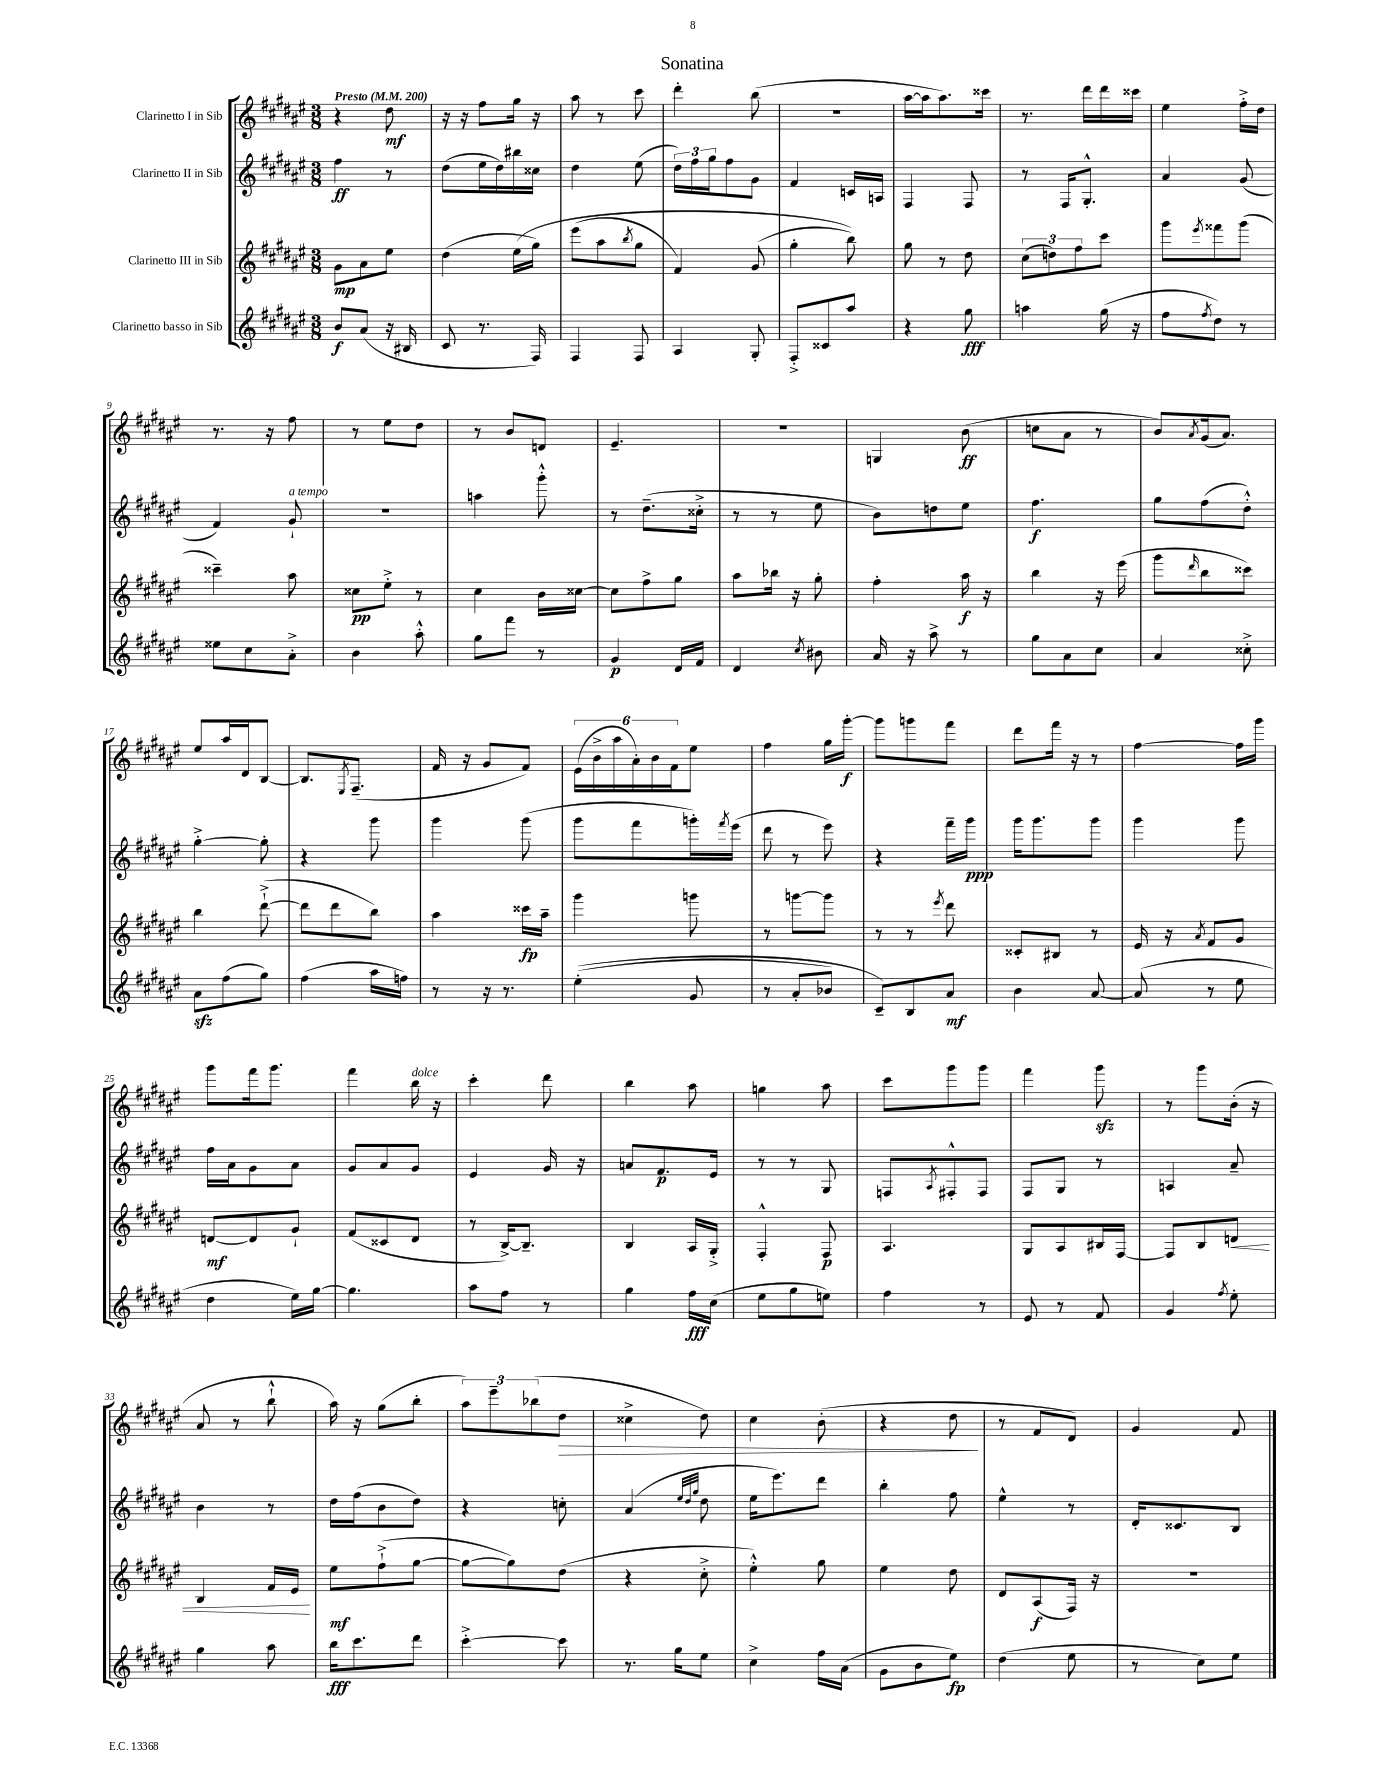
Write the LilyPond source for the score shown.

\header { title = "Sonatina" }
<<
\new StaffGroup <<
\new Staff = "s0" \with { instrumentName = "Clarinetto I in Sib" } {
    \clef treble \key fis \major \numericTimeSignature \time 3/8 \tempo "Presto" 4 = 200
    r4 dis''8\mf |
    r16 r16 fis''8 gis''16 r16 |
    ais''8 r8 cis'''8 |
    dis'''4-. b''8( |
    R4. |
    ais''16~ ais''16 ais''8.) cisis'''16 |
    r8. dis'''16 dis'''16 cisis'''16 |
    eis''4 fis''16-.-> dis''16 |
    r8. r16 fis''8 |
    r8 eis''8 dis''8 |
    r8 b'8 d'8 |
    eis'4.-- |
    R4. |
    g4 b'8\ff( |
    c''8 ais'8 r8 |
    b'8) \acciaccatura { ais'8 } gis'16( ais'8.) |
    eis''8 ais''16 dis'16 b8~ |
    b8. \acciaccatura { eis8 } fis8.--( |
    fis'16 r16 gis'8 fis'8) |
    \tuplet 6/4 { eis'16( b'16-> ais''16 ais'16-.) b'16 fis'16 } eis''8 |
    fis''4 gis''16 gis'''16~-.\f |
    gis'''8 g'''8 fis'''8 |
    dis'''8 fis'''16 r16 r8 |
    fis''4~ fis''16 gis'''16 |
    gis'''8 fis'''16 gis'''8. |
    fis'''4 b''16^\markup { \italic "dolce" } r16 |
    cis'''4-. dis'''8 |
    b''4 ais''8 |
    g''4 ais''8 |
    cis'''8 gis'''8 gis'''8 |
    fis'''4 gis'''8\sfz |
    r8 gis'''8 b'16-.( r16 |
    ais'8 r8 b''8-!-^ |
    ais''16) r16 gis''8( b''8-. |
    \tuplet 3/2 { ais''8) eis'''8-- bes''8( } dis''8\> |
    cisis''4-> dis''8) |
    cis''4 b'8-.( |
    r4 dis''8\! |
    r8 fis'8 dis'8) |
    gis'4 fis'8 \bar "|." |
}
\new Staff = "s1" \with { instrumentName = "Clarinetto II in Sib" } {
    \clef treble \key fis \major \numericTimeSignature \time 3/8
    fis''4\ff r8 |
    dis''8( eis''16 dis''16) bis''16 cisis''16 |
    dis''4 eis''8( |
    \tuplet 3/2 { dis''16) fis''16 gis''16 } fis''8 gis'8 |
    fis'4 c'16 a16 |
    fis4 fis8 |
    r8 fis16 gis8.-.-^ |
    ais'4 gis'8( |
    fis'4) gis'8-!^\markup { \italic "a tempo" } |
    R4. |
    a''4 gis'''8-.-^ |
    r8 dis''8.--( cisis''16-.-> |
    r8 r8 eis''8 |
    b'8) d''8 eis''8 |
    fis''4.\f |
    gis''8 fis''8( dis''8-.-^) |
    gis''4~-.-> gis''8-. |
    r4 gis'''8 |
    gis'''4 gis'''8( |
    gis'''8 fis'''8 g'''16-.) \acciaccatura { fis'''8 } eis'''16( |
    dis'''8 r8 eis'''8) |
    r4 fis'''16-- gis'''16\ppp |
    gis'''16 gis'''8. gis'''8 |
    gis'''4 gis'''8 |
    fis''16 ais'16 gis'8 ais'8 |
    gis'8 ais'8 gis'8 |
    eis'4 gis'16 r16 |
    a'8 fis'8.\p eis'16 |
    r8 r8 gis8 |
    f8 \acciaccatura { ais8 } fis8-.-^ fis8 |
    fis8 gis8 r8 |
    a4 ais'8-- |
    b'4 r8 |
    dis''16 fis''16( b'8 dis''8) |
    r4 c''8-. |
    ais'4( \grace { eis''32 dis''32 gis''32 } dis''8 |
    eis''16 eis'''8.) dis'''8 |
    b''4-. fis''8 |
    eis''4-^ r8 |
    dis'16-. cisis'8. b8 \bar "|." |
}
\new Staff = "s2" \with { instrumentName = "Clarinetto III in Sib" } {
    \clef treble \key fis \major \numericTimeSignature \time 3/8
    gis'8\mp ais'8 eis''8 |
    dis''4( eis''16\( gis''16) |
    eis'''8( ais''8 \acciaccatura { b''8 } gis''8 |
    fis'4) gis'8( |
    gis''4-. b''8)\) |
    gis''8 r8 dis''8 |
    \tuplet 3/2 { cis''8( d''8) fis''8 } cis'''8 |
    gis'''8 \acciaccatura { eis'''8 } fisis'''8 gis'''8( |
    cisis'''4--) ais''8 |
    cisis''8\pp eis''8-.-> r8 |
    cis''4 b'16 cisis''16~ |
    cisis''8 fis''8-> gis''8 |
    ais''8 bes''16 r16 gis''8-. |
    fis''4-. ais''16\f r16 |
    b''4 r16 eis'''16( |
    gis'''8 \grace { dis'''16 } b''8 cisis'''8) |
    b''4 dis'''8~-!->( |
    dis'''8 dis'''8 b''8) |
    ais''4 cisis'''16\fp ais''16-- |
    gis'''4 g'''8 |
    r8 g'''8~ g'''8 |
    r8 r8 \acciaccatura { eis'''8 } dis'''8 |
    cisis'8-. bis8 r8 |
    eis'16 r16 \acciaccatura { ais'8 } fis'8 gis'8 |
    d'8~\mf d'8 gis'8-! |
    fis'8( cisis'8 dis'8 |
    r8 b16~->) b8.-- |
    b4 ais16 gis16-.-> |
    fis4-.-^ fis8\p |
    ais4. |
    gis8 ais8 bis16 fis16~ |
    fis8 b8 d'8\< |
    b4 fis'16 eis'16\! |
    eis''8\mf fis''8-!->( gis''8~ |
    gis''8~ gis''8) dis''8( |
    r4 cis''8-.-> |
    eis''4-.-^) gis''8 |
    eis''4 dis''8 |
    dis'8 ais8\f( fis16) r16 |
    R4. \bar "|." |
}
\new Staff = "s3" \with { instrumentName = "Clarinetto basso in Sib" } {
    \clef treble \key fis \major \numericTimeSignature \time 3/8
    b'8\f ais'8( r16 bis16 |
    cis'8 r8. fis16) |
    fis4 fis8 |
    ais4 gis8-. |
    fis8-.-> cisis'8 ais''8 |
    r4 gis''8\fff |
    a''4 gis''16( r16 |
    fis''8 \acciaccatura { fis''8 } dis''8) r8 |
    eisis''8 cis''8 ais'8-.-> |
    b'4 ais''8-.-^ |
    gis''8 fis'''8 r8 |
    gis'4\p dis'16 fis'16 |
    dis'4 \acciaccatura { cis''8 } bis'8 |
    ais'16 r16 ais''8-> r8 |
    gis''8 ais'8 cis''8 |
    ais'4 cisis''8-.-> |
    ais'8\sfz fis''8( gis''8) |
    fis''4( ais''16 f''16) |
    r8 r16 r8. |
    eis''4-.(\( gis'8 |
    r8 ais'8-. bes'8) |
    cis'8--\) b8 ais'8\mf |
    b'4 ais'8~ |
    ais'8( r8 eis''8 |
    dis''4 eis''16) gis''16~ |
    gis''4. |
    ais''8 fis''8 r8 |
    gis''4 fis''16\fff cis''16( |
    eis''8 gis''8 e''8) |
    fis''4 r8 |
    eis'8 r8 fis'8 |
    gis'4 \acciaccatura { fis''8 } eis''8-. |
    gis''4 ais''8 |
    b''16\fff cis'''8. dis'''8 |
    cis'''4~-.-> cis'''8 |
    r8. gis''16 eis''8 |
    cis''4-> fis''16 ais'16( |
    gis'8 b'8 eis''8\fp) |
    dis''4( eis''8 |
    r8 cis''8) eis''8 \bar "|." |
}
>>
>>
